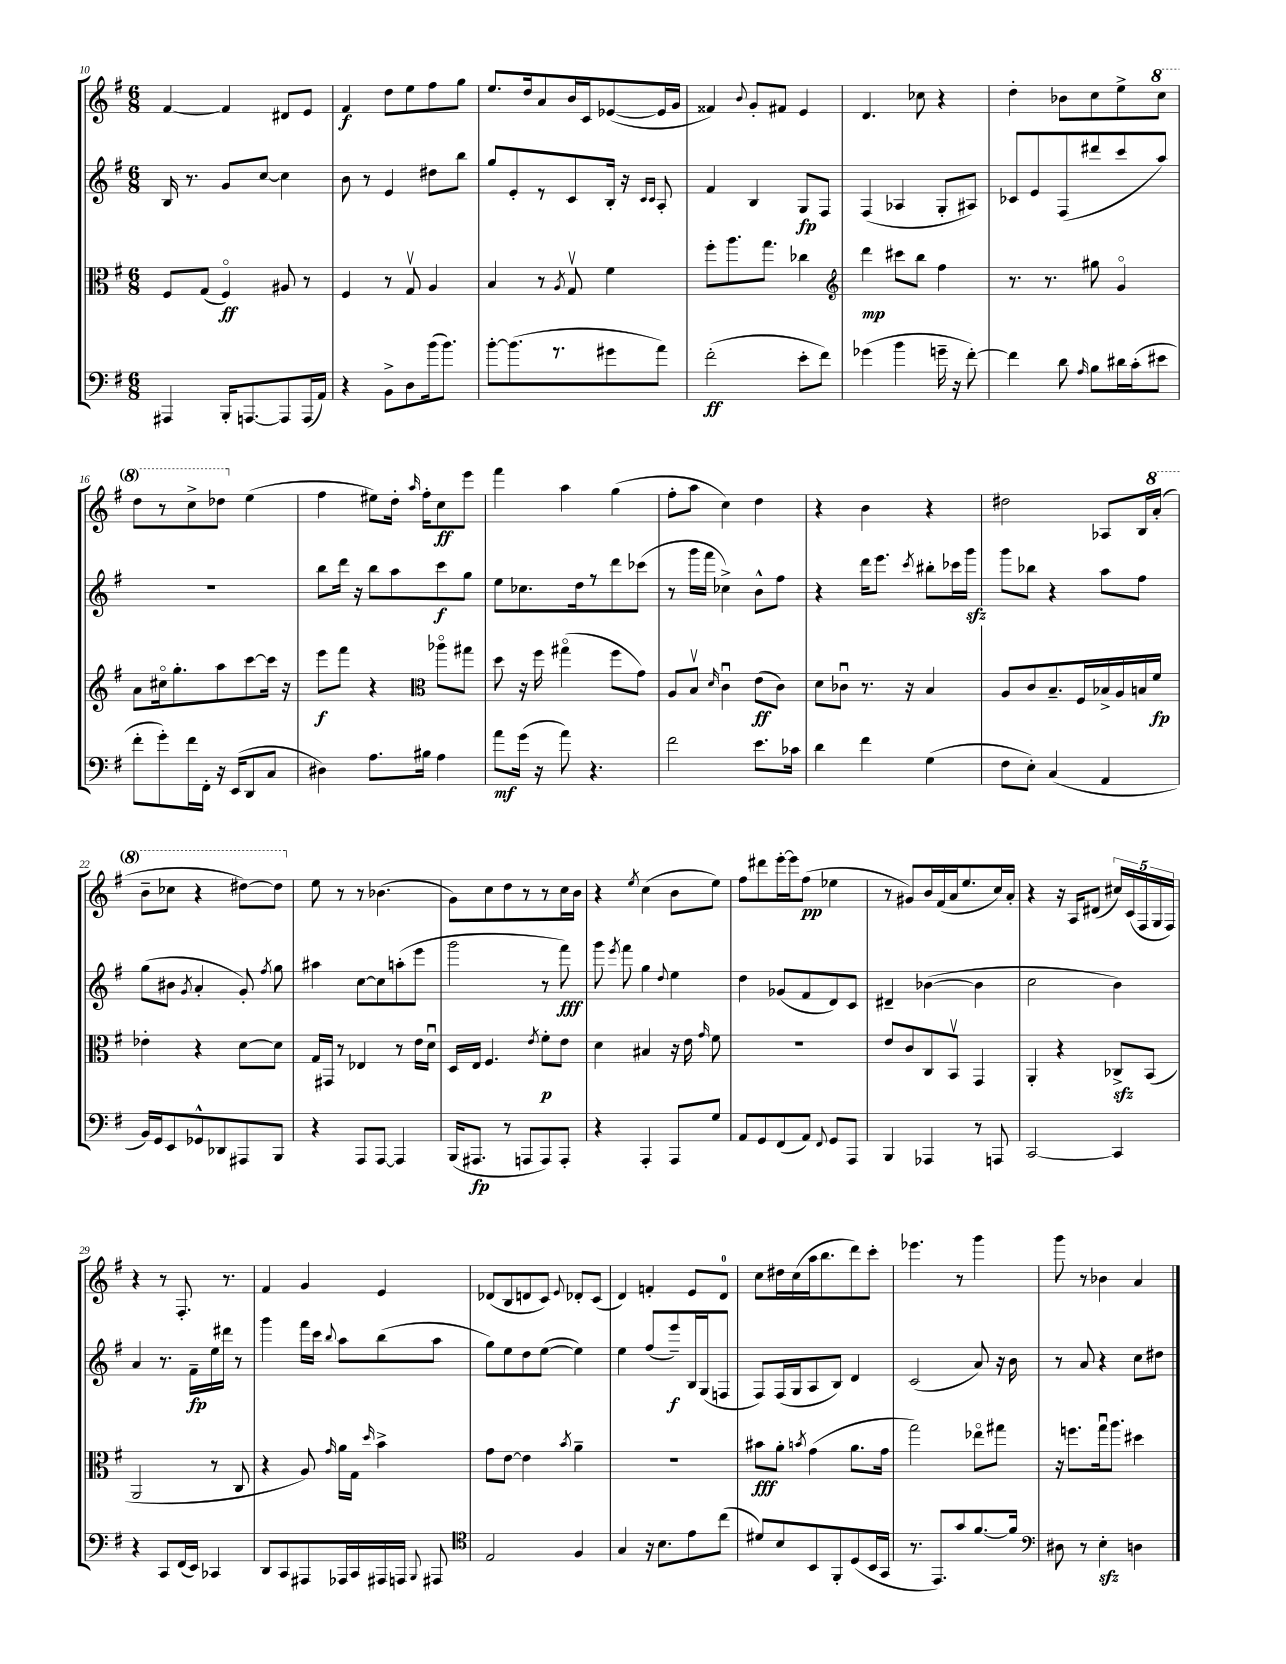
<<
\new StaffGroup <<
\new Staff = "s0" {
    \clef treble \key g \major \numericTimeSignature \time 6/8
    \autoBeamOff fis'4~ fis'4 dis'8[ e'8] |
    fis'4\f d''8[ e''8 fis''8 g''8] |
    e''8.[ d''16 a'8 b'16 c'16 ees'8~( ees'16 g'16] |
    fisis'4) \appoggiatura { b'8 } g'8[-. fis'8] e'4 |
    d'4. ces''8 r4 |
    d''4-. bes'8[ c''8 e''8-> \ottava #1 c'''8] |
    d'''8[ r8 c'''8-> des'''8] \ottava #0 e''4( |
    fis''4 eis''8[) d''16]-. \grace { a''16 } fis''16[-. c''8\ff e'''8] |
    fis'''4 a''4 g''4( |
    fis''8[-. a''8] c''4) d''4 |
    r4 b'4 r4 |
    dis''2 aes8[ b16 \ottava #1 a''16]-.( |
    b''8[-- ces'''8] r4 dis'''8[~) dis'''8] \ottava #0 |
    e''8 r8 r8 bes'4.( |
    g'8[) c''8 d''8 r8 r8 c''16 b'16] |
    r4 \acciaccatura { e''8 } c''4( b'8[ e''8]) |
    fis''8[ dis'''8 e'''16~-. e'''16 fis''8]\pp( ees''4 |
    r8 gis'8[) b'16 fis'16( a'16 e''8. c''16) a'16]-. |
    r4 r16 a16[ dis'8]( \tuplet 5/4 { cis''16[) c'16( fis16 g16 fis16]) } |
    r4 r8 fis8.-. r8. |
    fis'4 g'4 e'4 |
    des'8[( b8 d'8 c'8]) \appoggiatura { e'8 } des'8[-. c'8]( |
    d'4) f'4-. e'8[ d'8]-0 |
    c''8[ dis''16 c''16( a''16 b''8. d'''8) c'''8]-. |
    ees'''4. r8 g'''4 |
    g'''8 r8 bes'4 a'4 \bar "|." |
}
\new Staff = "s1" {
    \clef treble \key g \major \numericTimeSignature \time 6/8
    \autoBeamOff b16 r8. g'8[ c''8]~ c''4 |
    b'8 r8 e'4 dis''8[ b''8] |
    g''8[ e'8-. r8 c'8 b16]-. r16 \grace { c'16[ c'16] } a8-. |
    fis'4 b4 g8[\fp fis8] |
    fis4( aes4 g8[-. ais8]) |
    ces'8[ e'8 fis8( dis'''8 c'''8 a''8]) |
    R2. |
    b''8[ d'''16] r16 b''8[ a''8 c'''8\f g''8] |
    e''8[ ces''8. d''16 r8 d'''8 ces'''8]( |
    r8 g'''16[ fis'''16] ces''4->) b'8[-^ fis''8] |
    r4 d'''16[ e'''8.] \acciaccatura { c'''8 } bis''8[-. ces'''16 g'''16]\sfz |
    g'''8[ bes''8] r4 a''8[ fis''8] |
    g''8[( bis'8] \acciaccatura { g'8 } a'4-. g'8-.) \acciaccatura { fis''8 } g''8 |
    ais''4 c''8[~ c''8 a''8-.( e'''8] |
    g'''2 r8 fis'''8\fff) |
    g'''8 \acciaccatura { e'''8 } fis'''8 g''4 \appoggiatura { d''8 } e''4 |
    d''4 ges'8[( fis'8 d'8) c'8] |
    dis'4-- bes'4~( bes'4 |
    c''2 b'4) |
    a'4 r8. fis'16[--\fp e''16 dis'''16] r8 |
    g'''4 fis'''16[ c'''16] \appoggiatura { b''8 } a''8[ b''8( a''8] |
    g''8[) e''8 d''8 e''8]~( e''4) |
    e''4 fis''8[( e'''8--\f) b16 g16( f8] |
    fis8[) fis16( g16 a8 b8]) d'4 |
    c'2( a'8) r16 b'16 |
    r8 a'8 r4 c''8[ dis''8] \bar "|." |
}
\new Staff = "s2" {
    \clef alto \key g \major \numericTimeSignature \time 6/8
    \autoBeamOff fis8[ g8]( fis4\flageolet\ff) ais8 r8 |
    fis4 r8 g8\upbow a4 |
    b4 r8 \acciaccatura { a8 } g8\upbow fis'4 |
    fis''8[-. a''8. g''8.] ces''4 |
    \clef treble d'''4\mp cis'''8[ b''8] fis''4 |
    r8. r8. gis''8 g'4\flageolet |
    a'8[ cis''16\flageolet g''8.-. a''8 c'''8~ c'''16] r16 |
    e'''8[\f fis'''8] r4 \clef alto aes''8[\flageolet gis''8] |
    d''8 r16 fis''16 gis''4\flageolet( fis''8[ g'8]) |
    a8[ b8]\upbow \grace { d'16 } c'4\downbow e'8[\ff( c'8]) |
    d'8[ ces'8]\downbow r8. r16 b4 |
    a8[ c'8 b8.-- fis16 bes16-> a16 b16 fis'16]\fp |
    ees'4-. r4 d'8[~ d'8] |
    g16[ gis,16] r8 ees4 r8 e'16[ d'16]\downbow |
    d16[ e16] fis4. \acciaccatura { e'8 } fis'8[-.\p e'8] |
    d'4 bis4 r16 e'16 \grace { g'16 } fis'8 |
    R2. |
    e'8[ c'8 c8 b,8]\upbow g,4 |
    a,4-. r4 ces8[->\sfz b,8]( |
    a,2 r8 c8 |
    r4 a8) \grace { g'16 } a'16[ g16] \grace { d''16 } b'4-> |
    g'8[ e'8]~ e'4 \acciaccatura { b'8 } a'4-- |
    R2. |
    bis'8[\fff a'8]-. \acciaccatura { b'8 } g'4( a'8.[ g'16] |
    g''2) ees''8[\flageolet gis''8] |
    r16 f''8.[ g''16\downbow a''8.] dis''4 \bar "|." |
}
\new Staff = "s3" {
    \clef bass \key g \major \numericTimeSignature \time 6/8
    \autoBeamOff ais,,4 b,,16[-. a,,8.~ a,,8 a,,16( a,16]) |
    r4 b,8[-> d8 b'16( b'8.]) |
    b'8[~-. b'8.( r8. gis'8 a'8]) |
    fis'2-.\ff( e'8[-. fis'8]) |
    ges'4( b'4 g'16-- r16 fis'8~-.) |
    fis'4 d'8 \grace { a16 } b8[ dis'16 c'16-.( eis'8] |
    fis'8[-. g'8-.) fis'16 fis,16]-. r16 e,16[( d,8 c8] |
    dis4) a8.[ bis16] a4 |
    a'8[\mf g'16]( r16 a'8) r4. |
    fis'2 e'8.[ ces'16] |
    d'4 fis'4 g4( |
    fis8[ e8]-.) c4( a,4 |
    b,16[) g,16 e,8 ges,8-^ des,8 ais,,8 b,,8] |
    r4 a,,8[ a,,8]~ a,,4 |
    b,,16[( ais,,8.]\fp r8 a,,8[ a,,8) a,,8]-. |
    r4 a,,4-. a,,8[ g8] |
    a,8[ g,8 fis,8( a,8]) \appoggiatura { fis,8 } g,8[ a,,8] |
    b,,4 aes,,4 r8 a,,8 |
    c,2~ c,4 |
    r4 c,8[ fis,16( e,16]) ces,4 |
    d,8[ c,8 ais,,8 aes,,16 c,16 ais,,16 a,,16] \appoggiatura { b,,8 } ais,,8 |
    \clef tenor e2 fis4 |
    g4 r16 b8.[ e'8 c''8]( |
    dis'8[) b8 b,8 fis,8-. d8( b,16 g,16] |
    r8. e,8.[) g'8 fis'8.~ fis'16] |
    \clef bass dis8 r8 e4-.\sfz d4 \bar "|." |
}
>>
>>
\layout { \context { \Score currentBarNumber = #10 } }
